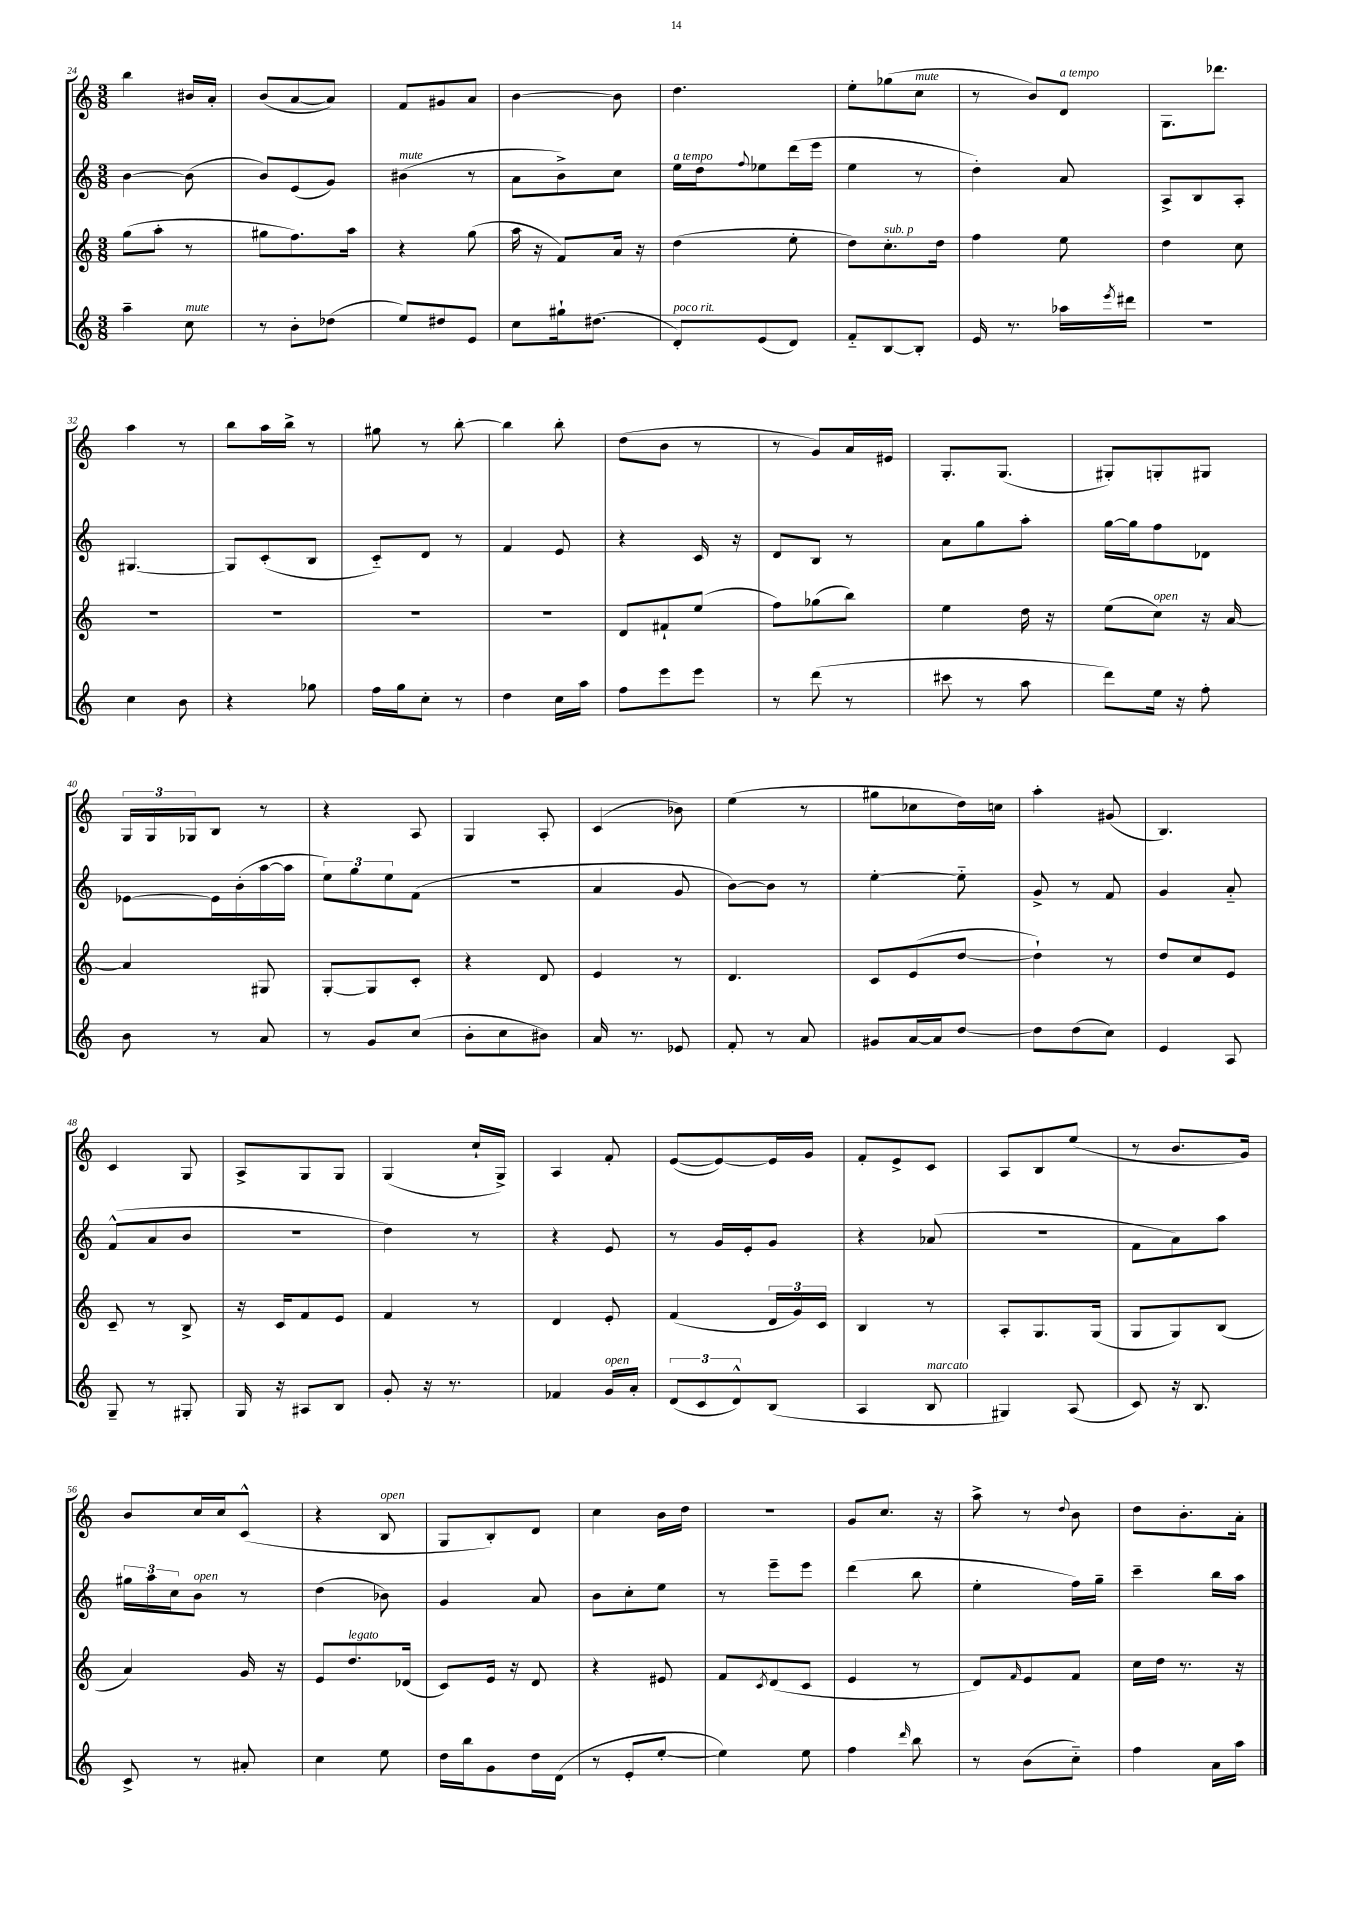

**kern	**kern	**kern	**kern
*part4	*part3	*part2	*part1
*staff4	*staff3	*staff2	*staff1
*clefG2	*clefG2	*clefG2	*clefG2
*k[]	*k[]	*k[]	*k[]
*M3/8	*M3/8	*M3/8	*M3/8
=24	=24	=24	=24
4aa~\	(8gg\L	[4b\	4bb\
.	8aa'\J	.	.
!LO:TX:a:i:t=mute	!	!	!
8cc\	8r	(8b\]	16b#X/LL
.	.	.	16a'/JJ
=25	=25	=25	=25
8r	8gg#X\L	8b/L)	(8b/L
8b'\L	8.ff\)	(8e/	[8a/
(8dd-X\J	.	8g/J)	8a/J])
.	16aa\Jk	.	.
=26	=26	=26	=26
!	!	!LO:TX:a:i:t=mute	!
8ee/L)	4r	(4b#X\	8f/L
8dd#X/	.	.	8g#X/
8e/J	(8gg\	8r	8a/J
=27	=27	=27	=27
8cc\L	16aa\	8a\L	[4b\
.	16r	.	.
16gg#X`\k	8f/L)	8b^\)	.
(8.dd#X\J	.	.	.
.	16a/Jk	8cc\J	8b\]
.	16r	.	.
=28	=28	=28	=28
!	!	!LO:TX:a:i:t=a tempo	!
!LO:TX:a:i:t=poco rit.	!	!	!
8d'/L)	(4dd\	16ee\LL	4.dd\
.	.	16dd\J	.
.	.	8qqff/	.
(8e/	.	8ee-X\	.
8d/J)	8ee'\	(16ddd\L	.
.	.	16eee\JJ	.
=29	=29	=29	=29
8f/L	8dd\L)	4ee\	8ee'\L
!	!LO:TX:a:i:t=sub. p	!	!
[8B/	8.cc'\	.	(8gg-X\
!	!	!	!LO:TX:a:i:t=mute
8B'/J]	.	8r	8cc\J
.	16dd\Jk	.	.
=30	=30	=30	=30
16e/	4ff\	4dd'\)	8r
8.r	.	.	.
.	.	.	8b/L)
!	!	!	!LO:TX:a:i:t=a tempo
16aa-X\LL	8ee\	8a/	8d/J
8qeee/	.	.	.
16ddd#X\JJ	.	.	.
=31	=31	=31	=31
4.r	4dd\	8A^/L	8.G\L
.	.	8B/	.
.	.	.	8.ddd-X\J
.	8cc\	8A'/J	.
!!LO:LB:g=z
=32	=32	=32	=32
4cc\	4.r	[4.G#X/	4aa\
8b\	.	.	8r
=33	=33	=33	=33
4r	4.r	8G#/L]	8bb\L
.	.	(8c'/	16aa\L
.	.	.	16bb^\JJ
8gg-X\	.	8B/J	8r
=34	=34	=34	=34
16ff\LL	4.r	8c/L)	8gg#X\
16gg\J	.	.	.
8cc'\J	.	8d/J	8r
8r	.	8r	[8bb'\
=35	=35	=35	=35
4dd\	4.r	4f/	4bb\]
16cc\LL	.	8e/	8bb'\
16aa\JJ	.	.	.
=36	=36	=36	=36
8ff\L	8d/L	4r	(8dd\L
8eee\	8f#X`/	.	8b\J
8eee\J	(8ee/J	16c/	8r
.	.	16r	.
=37	=37	=37	=37
8r	8ff\L)	8d/L	8r
(8ddd\	(8gg-X\	8B/J	8g/L)
8r	8bb\J)	8r	16a/L
.	.	.	16e#X/JJ
=38	=38	=38	=38
8ccc#X\	4ee\	8a\L	8.G'/L
8r	.	8gg\	.
.	.	.	(8.G/J
8aa\	16dd\	8aa'\J	.
.	16r	.	.
=39	=39	=39	=39
8ddd\L)	(8ee\L	[16gg\LL	8G#X'/L)
.	.	16gg\J]	.
!	!LO:TX:a:i:t=open	!	!
16ee\Jk	8cc\J)	8ff\	8Gn'/
16r	.	.	.
8ff'\	16r	8d-X\J	8G#X/J
.	[16a/	.	.
!!LO:LB:g=z
=40	=40	=40	=40
8b\	4a/]	[8e-X\L	24G/LL
.	.	.	24G/
.	.	.	24G-X/J
8r	.	16e-\L]	8B/J
.	.	(16b'\	.
8a/	8G#X/	[16aa\	8r
.	.	16aa\JJ]	.
=41	=41	=41	=41
8r	[8G'/L	12ee\L)	4r
.	.	12gg\	.
8g/L	8G/]	.	.
.	.	12ee\	.
(8cc/J	8c'/J	(8f\J	8A/
=42	=42	=42	=42
8b'\L	4r	4.r	4G/
8cc\	.	.	.
8b#X\J)	8d/	.	8A'/
=43	=43	=43	=43
16a/	4e/	4a/	(4c/
8.r	.	.	.
8e-X/	8r	8g/	8b-X\)
=44	=44	=44	=44
8f'/	4.d/	[8b\L)	(4ee\
8r	.	8b\J]	.
8a/	.	8r	8r
=45	=45	=45	=45
8g#X/L	8c/L	[4ee'\	8gg#X\L
[16a/L	(8e/	.	8cc-X\
16a/J]	.	.	.
[8dd/J	[8dd/J	8ee\]	16dd\L)
.	.	.	16ccn\JJ
=46	=46	=46	=46
8dd\L]	4dd`\])	8g^/	4aa'\
(8dd\	.	8r	.
8cc\J)	8r	8f/	(8g#X/
=47	=47	=47	=47
4e/	8dd/L	4g/	4.B/)
.	8cc/	.	.
8A/	8e/J	8a/	.
!!LO:LB:g=z
=48	=48	=48	=48
8G~/	8c~/	(8f^^/L	4c/
8r	8r	8a/	.
8G#X'/	8B^/	8b/J	8G/
=49	=49	=49	=49
16G/	16r	4.r	8A^/L
16r	16c/KL	.	.
8A#X/L	8f/	.	8G/
8B/J	8e/J	.	8G/J
=50	=50	=50	=50
8g'/	4f/	4dd\)	(4G/
16r	.	.	.
8.r	.	.	.
.	8r	8r	16cc`/LL
.	.	.	16G^/JJ)
=51	=51	=51	=51
4f-X/	4d/	4r	4A/
!LO:TX:a:i:t=open	!	!	!
16g/LL	8e'/	8e/	8f'/
16a'/JJ	.	.	.
=52	=52	=52	=52
(12d/L	(4f/	8r	([8e/L
12c/	.	.	.
.	.	16g/LL	8e/_)
12d^^/)	.	.	.
.	.	16e'/J	.
(8B/J	24d/LL	8g/J	16e/L]
.	24g/)	.	.
.	.	.	16g/JJ
.	24c/JJ	.	.
=53	=53	=53	=53
4A/	4B/	4r	8f'/L
.	.	.	8e^/
!LO:TX:a:i:t=marcato	!	!	!
8B/	8r	(8a-X/	8c/J
=54	=54	=54	=54
4G#X/)	8A'/L	4.r	8A/L
.	8.G/	.	8B/
(8A/	.	.	(8ee/J
.	(16G/Jk	.	.
=55	=55	=55	=55
8c/)	8G/L	8f\L	8r
16r	8G/)	8a\)	8.b/L
8.B/	.	.	.
.	(8B/J	8aa\J	.
.	.	.	16g/Jk)
!!LO:LB:g=z
=56	=56	=56	=56
8c^/	4a/)	24gg#X\LL	8b/L
.	.	24aa\	.
.	.	24cc\J	.
!	!	!LO:TX:a:i:t=open	!
8r	.	8b\J	16cc/L
.	.	.	16cc/J
8a#X'/	16g/	8r	(8c^^/J
.	16r	.	.
=57	=57	=57	=57
4cc\	8e/L	(4dd\	4r
!	!LO:TX:a:i:t=legato	!	!
.	8.dd/	.	.
!	!	!	!LO:TX:a:i:t=open
8ee\	.	8b-X\)	8B/
.	(16d-X/Jk	.	.
=58	=58	=58	=58
16dd\LL	8c/L)	4g/	8G/L
16bb\J	.	.	.
8g\	16e/Jk	.	8B'/)
.	16r	.	.
16dd\L	8d/	8a/	8d/J
(16d\JJ	.	.	.
=59	=59	=59	=59
8r	4r	8b\L	4cc\
8e'/L	.	8cc'\	.
[8ee'/J	8e#X/	8ee\J	16b\LL
.	.	.	16dd\JJ
=60	=60	=60	=60
4ee\])	8f/L	8r	4.r
.	8qc/	.	.
.	(8d/	8eee~\L	.
8ee\	8c/J	8eee\J	.
=61	=61	=61	=61
4ff\	4e/	(4ddd\	8g/L
.	.	.	8.cc/J
16qqddd/	.	.	.
8bb\	8r	8bb\	.
.	.	.	16r
=62	=62	=62	=62
8r	8d/L)	4ee'\	8aa^\
.	16qqf/	.	.
(8b\L	8e/	.	8r
.	.	.	8qqdd/
8cc\J)	8f/J	16ff\LL)	8b\
.	.	16gg~\JJ	.
=63	=63	=63	=63
4ff\	16cc\LL	4ccc~\	8dd\L
.	16dd\JJ	.	.
.	8.r	.	8.b'\
16a\LL	.	16bb\LL	.
16aa\JJ	16r	16aa\JJ	16a'\Jk
==	==	==	==
*-	*-	*-	*-
